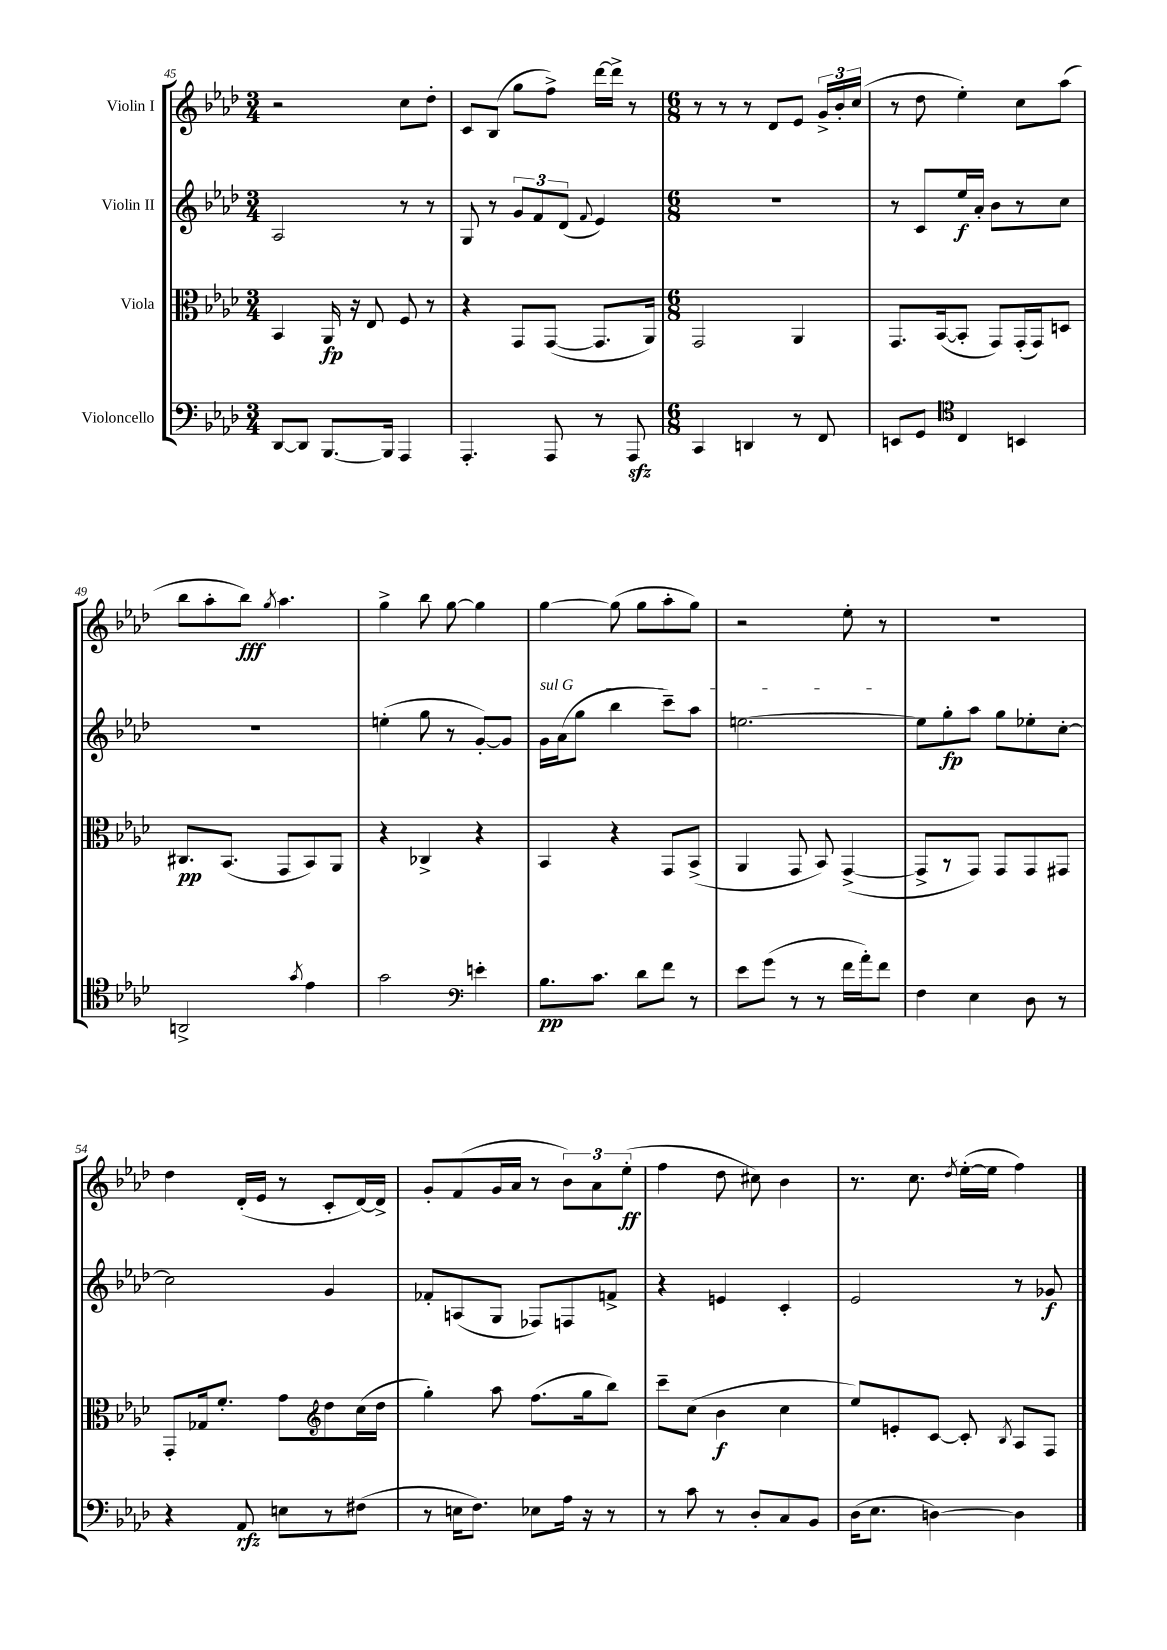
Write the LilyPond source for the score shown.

<<
\new StaffGroup <<
\new Staff = "s0" \with { instrumentName = "Violin I" } {
    \clef treble \key aes \major \numericTimeSignature \time 3/4
    \autoBeamOff r2 c''8[ des''8]-. |
    c'8[ bes8]( g''8[ f''8]->) des'''16[~ des'''16]-> r8 |
    \numericTimeSignature \time 6/8 r8 r8 r8 des'8[ ees'8] \tuplet 3/2 { g'16[-> bes'16-. c''16]( } |
    r8 des''8 ees''4-.) c''8[ aes''8]( |
    bes''8[ aes''8-. bes''8]\fff) \acciaccatura { g''8 } aes''4. |
    g''4-> bes''8 g''8~ g''4 |
    g''4~ g''8( g''8[ aes''8-. g''8]) |
    r2 ees''8-. r8 |
    R2. |
    des''4 des'16[-.( ees'16] r8 c'8[-. des'16~) des'16]-> |
    g'8[-. f'8( g'16 aes'16] r8 \tuplet 3/2 { bes'8[) aes'8 ees''8]-.\ff( } |
    f''4 des''8 cis''8) bes'4 |
    r8. c''8. \acciaccatura { des''8 } ees''16[~-.( ees''16] f''4) \bar "|." |
}
\new Staff = "s1" \with { instrumentName = "Violin II" } {
    \clef treble \key aes \major \numericTimeSignature \time 3/4
    \autoBeamOff aes2 r8 r8 |
    g8 r8 \tuplet 3/2 { g'8[ f'8 des'8]( } \appoggiatura { f'8 } ees'4) |
    \numericTimeSignature \time 6/8 R2. |
    r8 c'8[ ees''16\f aes'16]-. bes'8[ r8 c''8] |
    R2. |
    e''4-.( g''8 r8 g'8[~-.) g'8] |
    \once \override TextSpanner.bound-details.left.text = \markup { \italic "sul G" } g'16[\startTextSpan aes'16( g''8] bes''4 c'''8[--) aes''8] |
    e''2.~\stopTextSpan |
    e''8[ g''8-.\fp aes''8] g''8[ ees''8-. c''8]~-. |
    c''2 g'4 |
    fes'8[-. a8( g8] fes8[) f8 f'8]-> |
    r4 e'4 c'4-. |
    ees'2 r8 ges'8\f \bar "|." |
}
\new Staff = "s2" \with { instrumentName = "Viola" } {
    \clef alto \key aes \major \numericTimeSignature \time 3/4
    \autoBeamOff bes,4 aes,16\fp r16 ees8 f8 r8 |
    r4 g,8[ g,8]~( g,8.[ aes,16]) |
    \numericTimeSignature \time 6/8 g,2 aes,4 |
    g,8.[ bes,16~( bes,8]-. g,8[) g,16-.( g,16) d8] |
    cis8.[\pp bes,8.]( g,8[ bes,8) aes,8] |
    r4 ces4-> r4 |
    bes,4 r4 g,8[ bes,8]->( |
    aes,4 g,8 bes,8) g,4~->( |
    g,8[-> r8 g,8]) g,8[ g,8 gis,8] |
    g,8[-. ges16 f'8.]-. g'8[ des''8 c''16( des''16] |
    \clef treble g''4-.) aes''8 f''8.[( g''16 bes''8]) |
    c'''8[-- c''8]( bes'4\f c''4 |
    ees''8[) e'8-. c'8]~ c'8-. \acciaccatura { bes8 } aes8[ f8] \bar "|." |
}
\new Staff = "s3" \with { instrumentName = "Violoncello" } {
    \clef bass \key aes \major \numericTimeSignature \time 3/4
    \autoBeamOff des,8[~ des,8] bes,,8.[~ bes,,16] aes,,4 |
    aes,,4.-. aes,,8 r8 aes,,8\sfz |
    \numericTimeSignature \time 6/8 c,4 d,4 r8 f,8 |
    e,8[ g,8] \clef tenor c4 b,4 |
    a,2-> \acciaccatura { g'8 } ees'4 |
    g'2 e'4-. |
    \clef bass bes8.[\pp c'8.] des'8[ f'8] r8 |
    ees'8[ g'8]( r8 r8 f'16[ aes'16-.) f'8] |
    f4 ees4 des8 r8 |
    r4 aes,8\rfz e8[ r8 fis8]( |
    r8 e16[ f8.]) ees8[ aes16] r16 r8 |
    r8 c'8 r8 des8[-. c8 bes,8] |
    des16[( ees8.] d4~) d4 \bar "|." |
}
>>
>>
\layout { \context { \Score currentBarNumber = #45 } }
